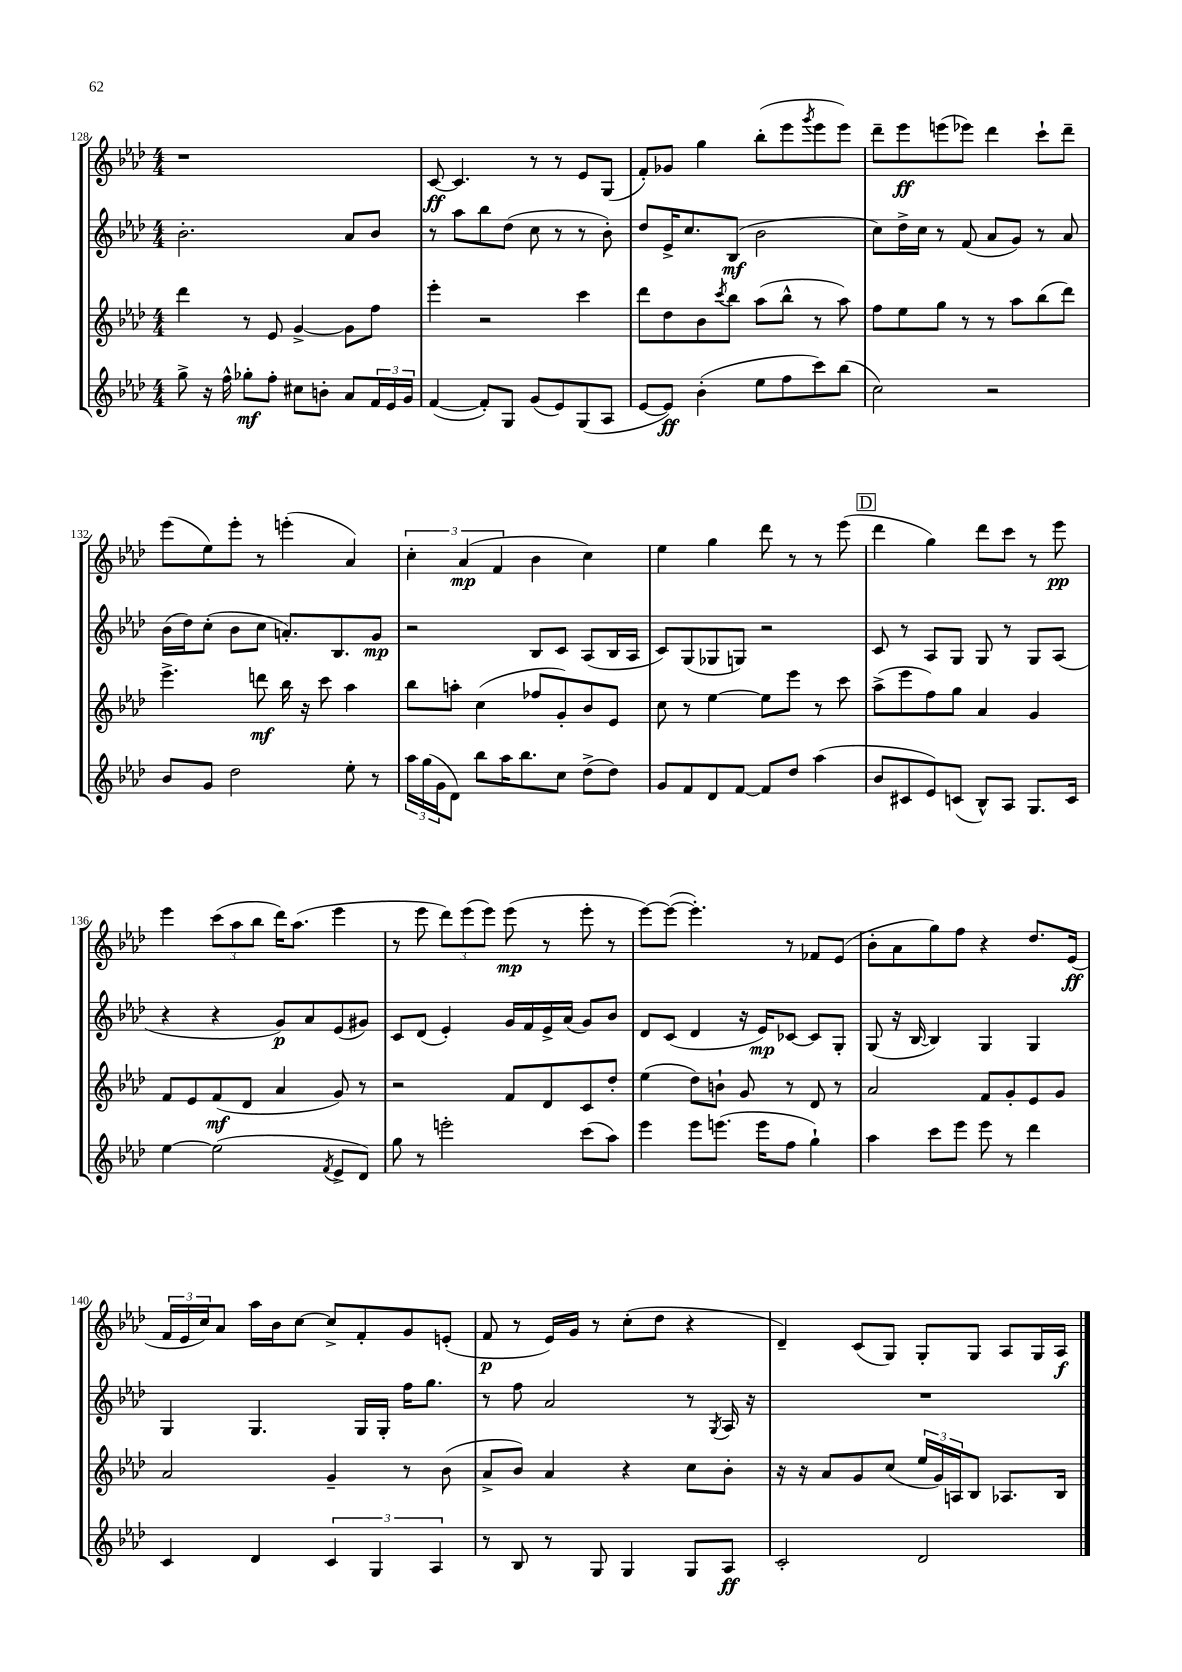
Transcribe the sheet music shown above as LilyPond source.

<<
\new StaffGroup <<
\new Staff = "s0" {
    \clef treble \key aes \major \numericTimeSignature \time 4/4
    r1 |
    c'8~\ff c'4. r8 r8 ees'8 g8( |
    f'8-.) ges'8 g''4 bes''8-.( ees'''8 \acciaccatura { g'''8 } ees'''8 ees'''8) |
    des'''8-- ees'''8\ff e'''8( ees'''8) des'''4 c'''8-! des'''8-- |
    ees'''8( ees''8) ees'''8-. r8 e'''4-.( aes'4) |
    \tuplet 3/2 { c''4-. aes'4\mp( f'4 } bes'4 c''4) |
    ees''4 g''4 des'''8 r8 r8 ees'''8( |
    \mark \markup { \box "D" } des'''4 g''4) des'''8 c'''8 r8 ees'''8\pp |
    ees'''4 \tuplet 3/2 { c'''8( aes''8 bes''8 } des'''16) aes''8.( ees'''4 |
    r8 ees'''8 \tuplet 3/2 { des'''8) ees'''8( ees'''8) } ees'''8\mp( r8 ees'''8-. r8 |
    ees'''8~) ees'''8~( ees'''4.-.) r8 fes'8 ees'8( |
    bes'8-. aes'8 g''8) f''8 r4 des''8. ees'16\ff( |
    \tuplet 3/2 { f'16 ees'16 c''16) } aes'8 aes''16 bes'16 c''8~ c''8-> f'8-. g'8 e'8-.( |
    f'8\p r8 ees'16) g'16 r8 c''8-.( des''8 r4 |
    des'4--) c'8( g8) g8-. g8 aes8 g16 aes16\f \bar "|." |
}
\new Staff = "s1" {
    \clef treble \key aes \major \numericTimeSignature \time 4/4
    bes'2.-. aes'8 bes'8 |
    r8 aes''8 bes''8 des''8( c''8 r8 r8 bes'8-.) |
    des''8 ees'16-> c''8. bes8\mf( bes'2 |
    c''8) des''16-> c''16 r8 f'8( aes'8 g'8) r8 aes'8 |
    bes'16( des''16) c''8-.( bes'8 c''8 a'8.-.) bes8. g'8\mp |
    r2 bes8 c'8 aes8( bes16 aes16 |
    c'8) g8( ges8 g8) r2 |
    \mark \markup { \box "D" } c'8 r8 aes8 g8 g8 r8 g8 aes8( |
    r4 r4 g'8\p) aes'8 ees'8( gis'8) |
    c'8 des'8( ees'4-.) g'16 f'16 ees'16-> aes'16( g'8) bes'8 |
    des'8 c'8( des'4 r16 ees'16\mp) ces'8~ ces'8 g8-. |
    g8( r16 bes16~ bes4) g4 g4 |
    g4 g4. g16 g16-. f''16 g''8. |
    r8 f''8 aes'2 r8 \acciaccatura { g8 } aes16 r16 |
    R1 \bar "|." |
}
\new Staff = "s2" {
    \clef treble \key aes \major \numericTimeSignature \time 4/4
    des'''4 r8 ees'8 g'4~-> g'8 f''8 |
    ees'''4-. r2 c'''4 |
    des'''8 des''8 bes'8 \acciaccatura { c'''8 } bes''8 aes''8( bes''8-^ r8 aes''8) |
    f''8 ees''8 g''8 r8 r8 aes''8 bes''8( des'''8) |
    ees'''4.-> d'''8\mf bes''16 r16 c'''8 aes''4 |
    bes''8 a''8-. c''4( fes''8 g'8-.) bes'8 ees'8 |
    c''8 r8 ees''4~ ees''8 ees'''8 r8 c'''8 |
    \mark \markup { \box "D" } aes''8->( ees'''8 f''8) g''8 aes'4 g'4 |
    f'8 ees'8 f'8\mf( des'8 aes'4 g'8) r8 |
    r2 f'8 des'8 c'8 des''8-. |
    ees''4( des''8) b'8-! g'8 r8 des'8 r8 |
    aes'2 f'8 g'8-. ees'8 g'8 |
    aes'2 g'4-- r8 bes'8( |
    aes'8-> bes'8) aes'4 r4 c''8 bes'8-. |
    r16 r16 aes'8 g'8 c''8( \tuplet 3/2 { ees''16 g'16) a16 } bes8 aes8. bes16 \bar "|." |
}
\new Staff = "s3" {
    \clef treble \key aes \major \numericTimeSignature \time 4/4
    g''8-> r16 f''16-^ ges''8-.\mf f''8-. cis''8 b'8-. aes'8 \tuplet 3/2 { f'16 ees'16 g'16 } |
    f'4~( f'8-.) g8 g'8( ees'8) g8( aes8 |
    ees'8~ ees'8\ff) bes'4-.( ees''8 f''8 c'''8) bes''8( |
    c''2) r2 |
    bes'8 g'8 des''2 ees''8-. r8 |
    \tuplet 3/2 { aes''16 g''16( g'16 } des'8) bes''8 aes''16 bes''8. c''8 des''8->( des''8) |
    g'8 f'8 des'8 f'8~ f'8 des''8 aes''4( |
    \mark \markup { \box "D" } bes'8 cis'8 ees'8) c'8( bes8-^) aes8 g8. c'16 |
    ees''4~ ees''2( \acciaccatura { f'8 } ees'8-> des'8) |
    g''8 r8 e'''2-. c'''8( aes''8) |
    ees'''4 ees'''8 e'''8.( e'''16 f''8 g''4-!) |
    aes''4 c'''8 ees'''8 ees'''8 r8 des'''4 |
    c'4 des'4 \tuplet 3/2 { c'4 g4 aes4 } |
    r8 bes8 r8 g8 g4 g8 aes8\ff |
    c'2-. des'2 \bar "|." |
}
>>
>>
\layout { \context { \Score currentBarNumber = #128 } }
